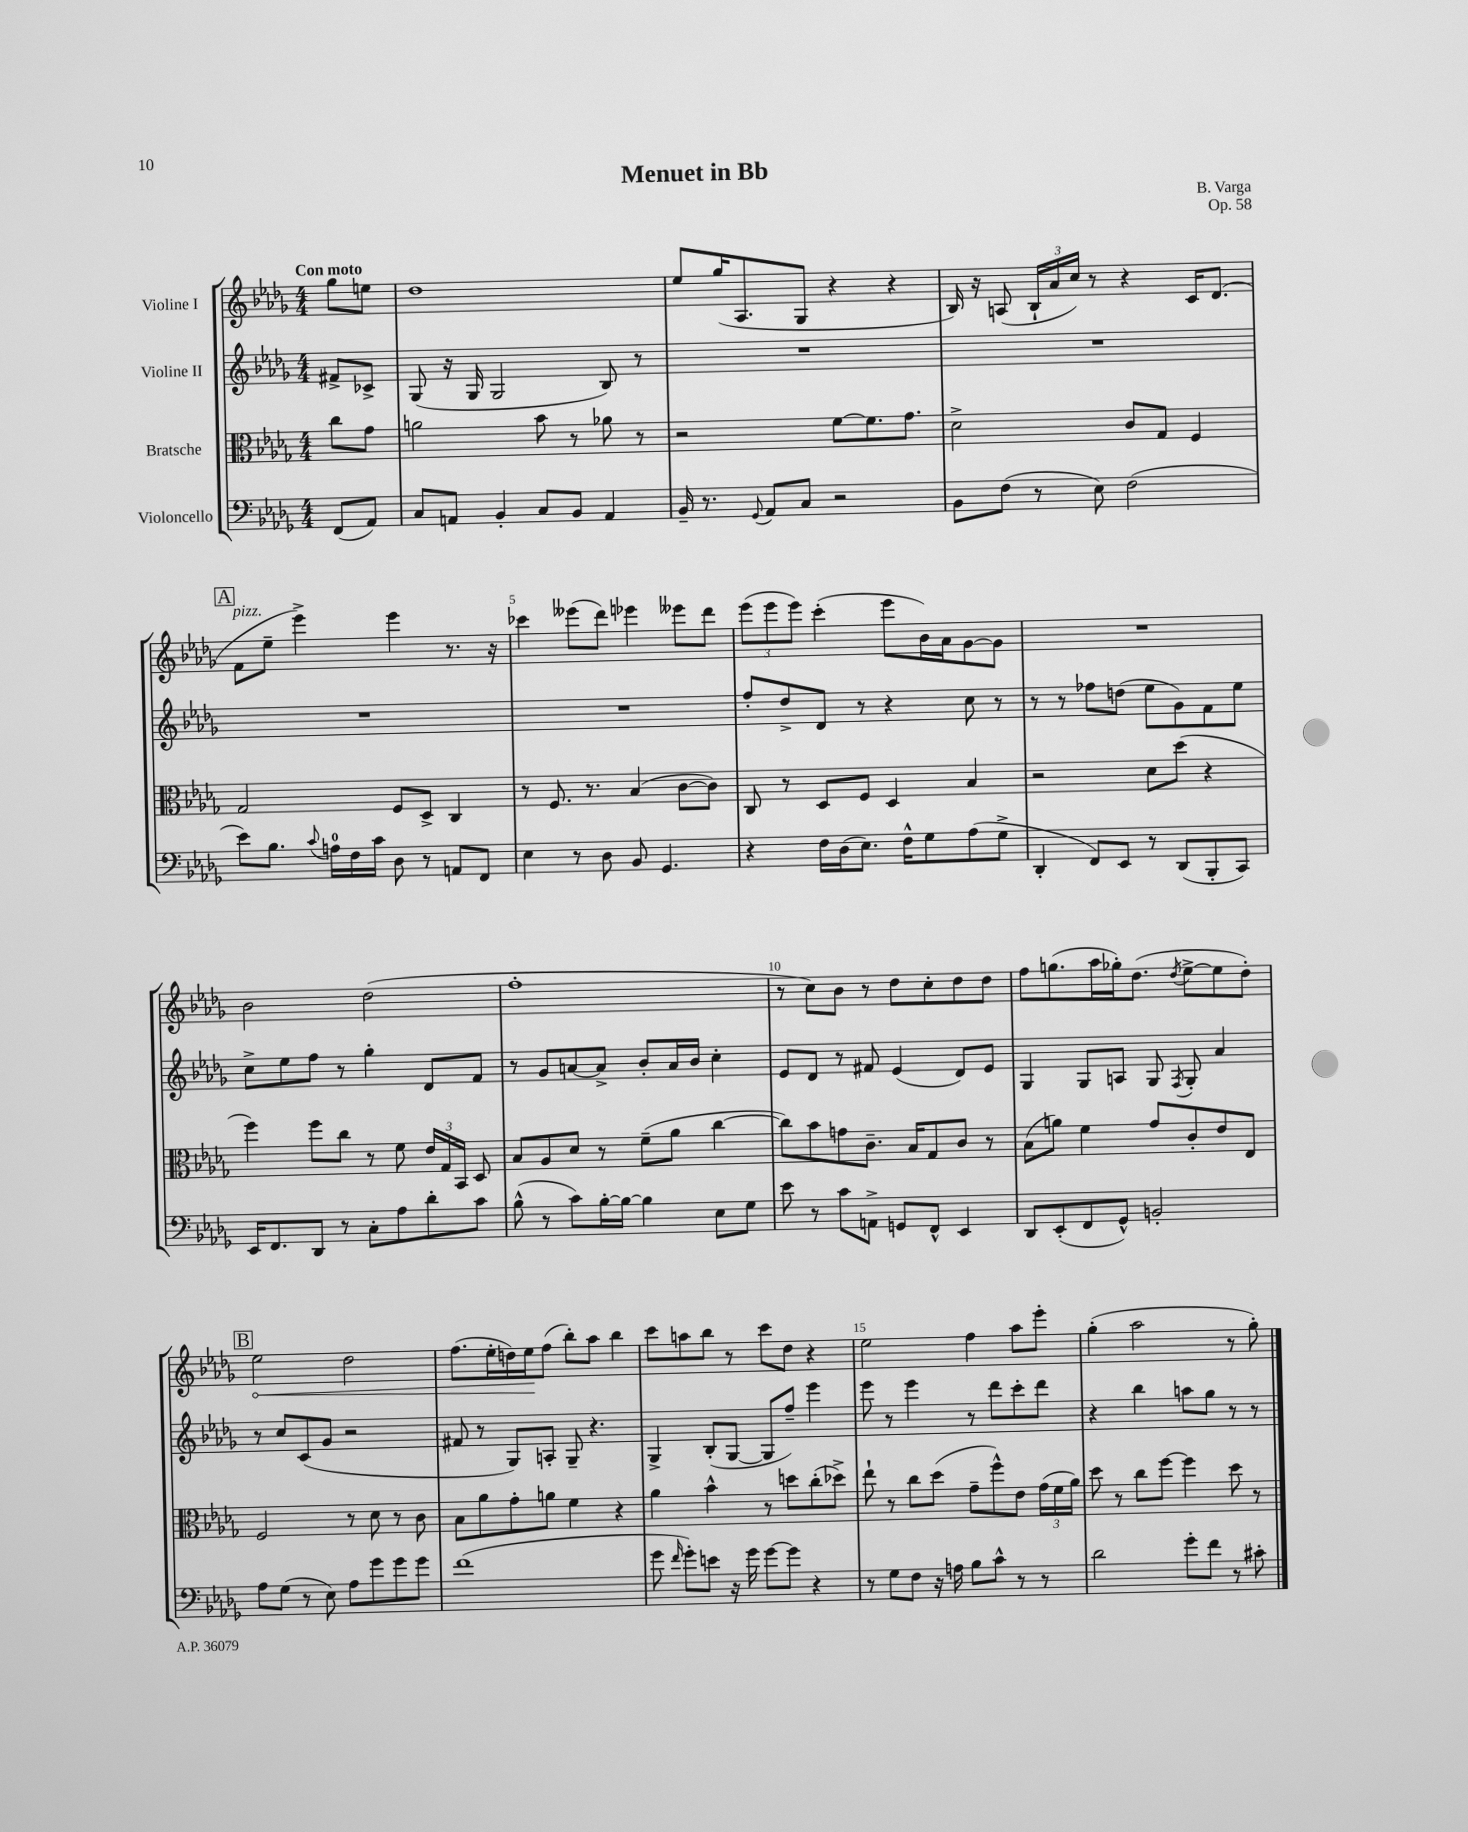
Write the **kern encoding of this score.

**kern	**kern	**kern	**kern	**dynam
*part4	*part3	*part2	*part1	*part1
*staff4	*staff3	*staff2	*staff1	*staff1
*I"Violoncello	*I"Bratsche	*I"Violine II	*I"Violine I	*
*clefF4	*clefC3	*clefG2	*clefG2	*
*k[b-e-a-d-g-]	*k[b-e-a-d-g-]	*k[b-e-a-d-g-]	*k[b-e-a-d-g-]	*
*M4/4	*M4/4	*M4/4	*M4/4	*
=	=	=	=	=
!	!	!	!LO:TX:a:B:t=Con moto	!
(8FF/L	8cc\L	8f#X^/L	8gg-\L	.
8AA-/J)	8g-\J	8c-X^/J	8een\J	.
=1	=1	=1	=1	=1
8C/L	2an\	(8G-/	1dd-	.
8AAn/J	.	16r	.	.
.	.	16G-/	.	.
4BB-'/	.	2G-/	.	.
8C/L	8b-\	.	.	.
8BB-/J	8r	.	.	.
4AA/	8a-X\	8B-/)	.	.
.	8r	8r	.	.
=2	=2	=2	=2	=2
16BB-~/	2r	1r	8ee-/L	.
8.r	.	.	.	.
.	.	.	(16gg-/K	.
.	.	.	8.A-/	.
8qqGG-/	.	.	.	.
8AA-/L	.	.	.	.
8C/J	.	.	8G-/J	.
2r	[8f\L	.	4r	.
.	8.f\]	.	.	.
.	.	.	4r	.
.	8.g-\J	.	.	.
=3	=3	=3	=3	=3
8BB-\L	2d-^\	1r	16B-/)	.
.	.	.	16r	.
(8F\J	.	.	(8An/	.
8r	.	.	24B-`/LL	.
.	.	.	24a-/	.
.	.	.	24cc/JJ)	.
8E-\)	.	.	8r	.
(2F\	8c/L	.	4r	.
.	8G-/J	.	.	.
.	4F/	.	16c/KL	.
.	.	.	(8.d-/J	.
!!LO:LB:g=z
!!LO:REH:place=s1:t=A
=4	=4	=4	=4	=4
!	!	!	!LO:TX:a:i:t=pizz.	!
8e-\L)	2G-/	1r	8f\L	.
8.B-\J	.	.	8ee-~\J	.
.	.	.	4eee-^\)	.
8qqc/	.	.	.	.
16An\LL	.	.	.	.
16F\	.	.	.	.
16c\JJ	.	.	.	.
8D-\	8F/L	.	4eee-\	.
8r	8D-^/J	.	.	.
8AAn/L	4C/	.	8.r	.
8FF/J	.	.	.	.
.	.	.	16r	.
=5	=5	=5	=5	=5
4E-\	8r	1r	4ccc-X\	.
.	8.F/	.	.	.
8r	.	.	(8eee--X\L	.
.	8.r	.	.	.
8D-\	.	.	8ddd-\J)	.
8BB-/	(4B-/	.	4eee-X\	.
4.GG-/	.	.	.	.
.	[8c\L	.	8eee--X\L	.
.	8c\J])	.	8ddd-\J	.
=6	=6	=6	=6	=6
4r	8C/	8ff'/L	(12eee-\L	.
.	.	.	12eee-\	.
.	8r	8dd-^/	.	.
.	.	.	12eee-\J)	.
16F\LL	8D-/L	8d-/J	(4ccc'\	.
(16D-\J	.	.	.	.
8.E-\J)	8F/J	8r	.	.
.	4D-/	4r	8eee-\L	.
16F^^\KL	.	.	.	.
8G-\	.	.	16b-\L)	.
.	.	.	16a-\J	.
(8A-\	4B-/	8cc\	[8g-\	.
8G-^\J	.	8r	8g-\J]	.
=7	=7	=7	=7	=7
4DD-'/	2r	8r	1r	.
.	.	8r	.	.
8FF/L)	.	8ff-X\L	.	.
8EE-/J	.	(8ddn\J	.	.
8r	8d-\L	8ee-\L	.	.
(8DD-/L	(8dd-\J	8g-\)	.	.
8BBB-'/	4r	8f\	.	.
8CC/J)	.	8ee-\J	.	.
!!LO:LB:g=z
=8	=8	=8	=8	=8
16EE-/KL	4ff\)	8cc^\L	2b-\	.
8.FF/	.	.	.	.
.	.	8ee-\	.	.
8DD-/J	8ff\L	8ff\J	.	.
8r	8cc\J	8r	.	.
8C'\L	8r	4gg-'\	(2dd-\	.
8A-\	8f\	.	.	.
8d-'\	24e-/LL	8d-/L	.	.
.	24G-/	.	.	.
.	24BB-/JJ	.	.	.
8c\J	8D-/	8f/J	.	.
=9	=9	=9	=9	=9
(8B-^^\	8B-/L	8r	1ff'	.
8r	8A-/	8g-/L	.	.
8c\L)	8d-/J	[8an/	.	.
[16B-'\L	8r	8a^/J]	.	.
16B-\JJ_	.	.	.	.
4B-\]	(8f~\L	8b-'/L	.	.
.	8a-\J	16a/L	.	.
.	.	16b-/JJ	.	.
8E-\L	[4cc\	4cc'\	.	.
8G-\J	.	.	.	.
=10	=10	=10	=10	=10
8e-\	8cc\L])	8e-/L	8r	.
8r	8b-\	8d-/J	8cc\L)	.
8c\L	8gn\	8r	8b-\J	.
8AAn^\J	8.c~\J	8f#X/	8r	.
8GGn/L	.	(4e-/	8dd-\L	.
.	16B-/KL	.	.	.
8FF^^/J	8G-/	.	8cc'\	.
4EE-/	8c/J	8d-/L)	8dd-\	.
.	8r	8e-/J	8dd-\J	.
=11	=11	=11	=11	=11
8DD-/L	(8B-\L	4G-/	8ff\L	.
(8EE-'/	8an\J)	.	(8.ggn\	.
8FF/	4f\	8G-/L	.	.
.	.	.	16aa-\L	.
8GG-^^/J)	.	8An/J	16gg-X'\J)	.
.	.	.	(8.dd-\J	.
2BBn'/	8g-/L	8G-/	.	.
.	.	8qF/	8qdd-/	.
.	8c'/	8G-'/	[8ee-^\L	.
.	8e-/	4a-/	8ee-\]	.
.	8E-/J	.	8dd-'\J)	.
!!LO:LB:g=z
!!LO:REH:place=s1:t=B
=12	=12	=12	=12	=12
!	!	!	!	!LO:HP:b
8A-\L	2F/	8r	2ee-\	<
(8G-\J	.	8cc/L	.	.
8r	.	(8c/	.	.
8E-\)	.	8g-/J	.	.
8A-\L	8r	2r	2dd-\	.
8g-\	8d-\	.	.	.
8g-\	8r	.	.	.
8g-\J	8c\	.	.	.
=13	=13	=13	=13	=13
(1f	8B-\L	8f#X/	(8.ff\L	.
.	8a-\	8r	.	.
.	.	.	16ee-'\L	.
.	8g-'\	8G-/L)	16ddn\)	.
.	.	.	16ee-\J	.
.	8an\J	8An'/J	(8ff\J	[
.	4f\	8G-~/	8bb-'\L)	.
.	.	4.r	8aa-\J	.
.	4r	.	4bb-\	.
=14	=14	=14	=14	=14
8g-\	4a-\	4G-^/	8ccc\L	.
16qqf/	.	.	.	.
8g-'\L)	.	.	8aan\	.
8en\J	4b-^^\	(8B-'/L	8bb-\J	.
16r	.	[8G-/J	8r	.
16g-\	.	.	.	.
[8g-\L	8r	8G-/L]	8ccc\L	.
8g-\J]	8ddn\L	8ff~/J)	8dd-\J	.
4r	(8cc'\	4eee-\	4r	.
.	8dd-X^\J)	.	.	.
=15	=15	=15	=15	=15
8r	8ee-`\	8eee-\	2ee-\	.
8G-\L	8r	8r	.	.
8F\J	8cc\L	4eee-\	.	.
16r	(8dd-\J	.	.	.
16An\	.	.	.	.
8B-\L	8g-~\L	8r	4ff\	.
8c^^\J	8ff^^\)	8ddd-\L	.	.
8r	8e-\J	8ccc'\	8aa-\L	.
8r	(24g-\LL	8ddd-\J	8eee-'\J	.
.	24f\	.	.	.
.	24a-\JJ)	.	.	.
=16	=16	=16	=16	=16
2d-\	8dd-\	4r	(4gg-'\	.
.	8r	.	.	.
.	8cc\L	4bb-\	2aa-\	.
.	[8ff\J	.	.	.
8g-'\L	4ff\]	8aan\L	.	.
8f\J	.	8gg-\J	.	.
8r	8dd-\	8r	8r	.
8c#X'\	8r	8r	8gg-'\)	.
==	==	==	==	==
*-	*-	*-	*-	*-
